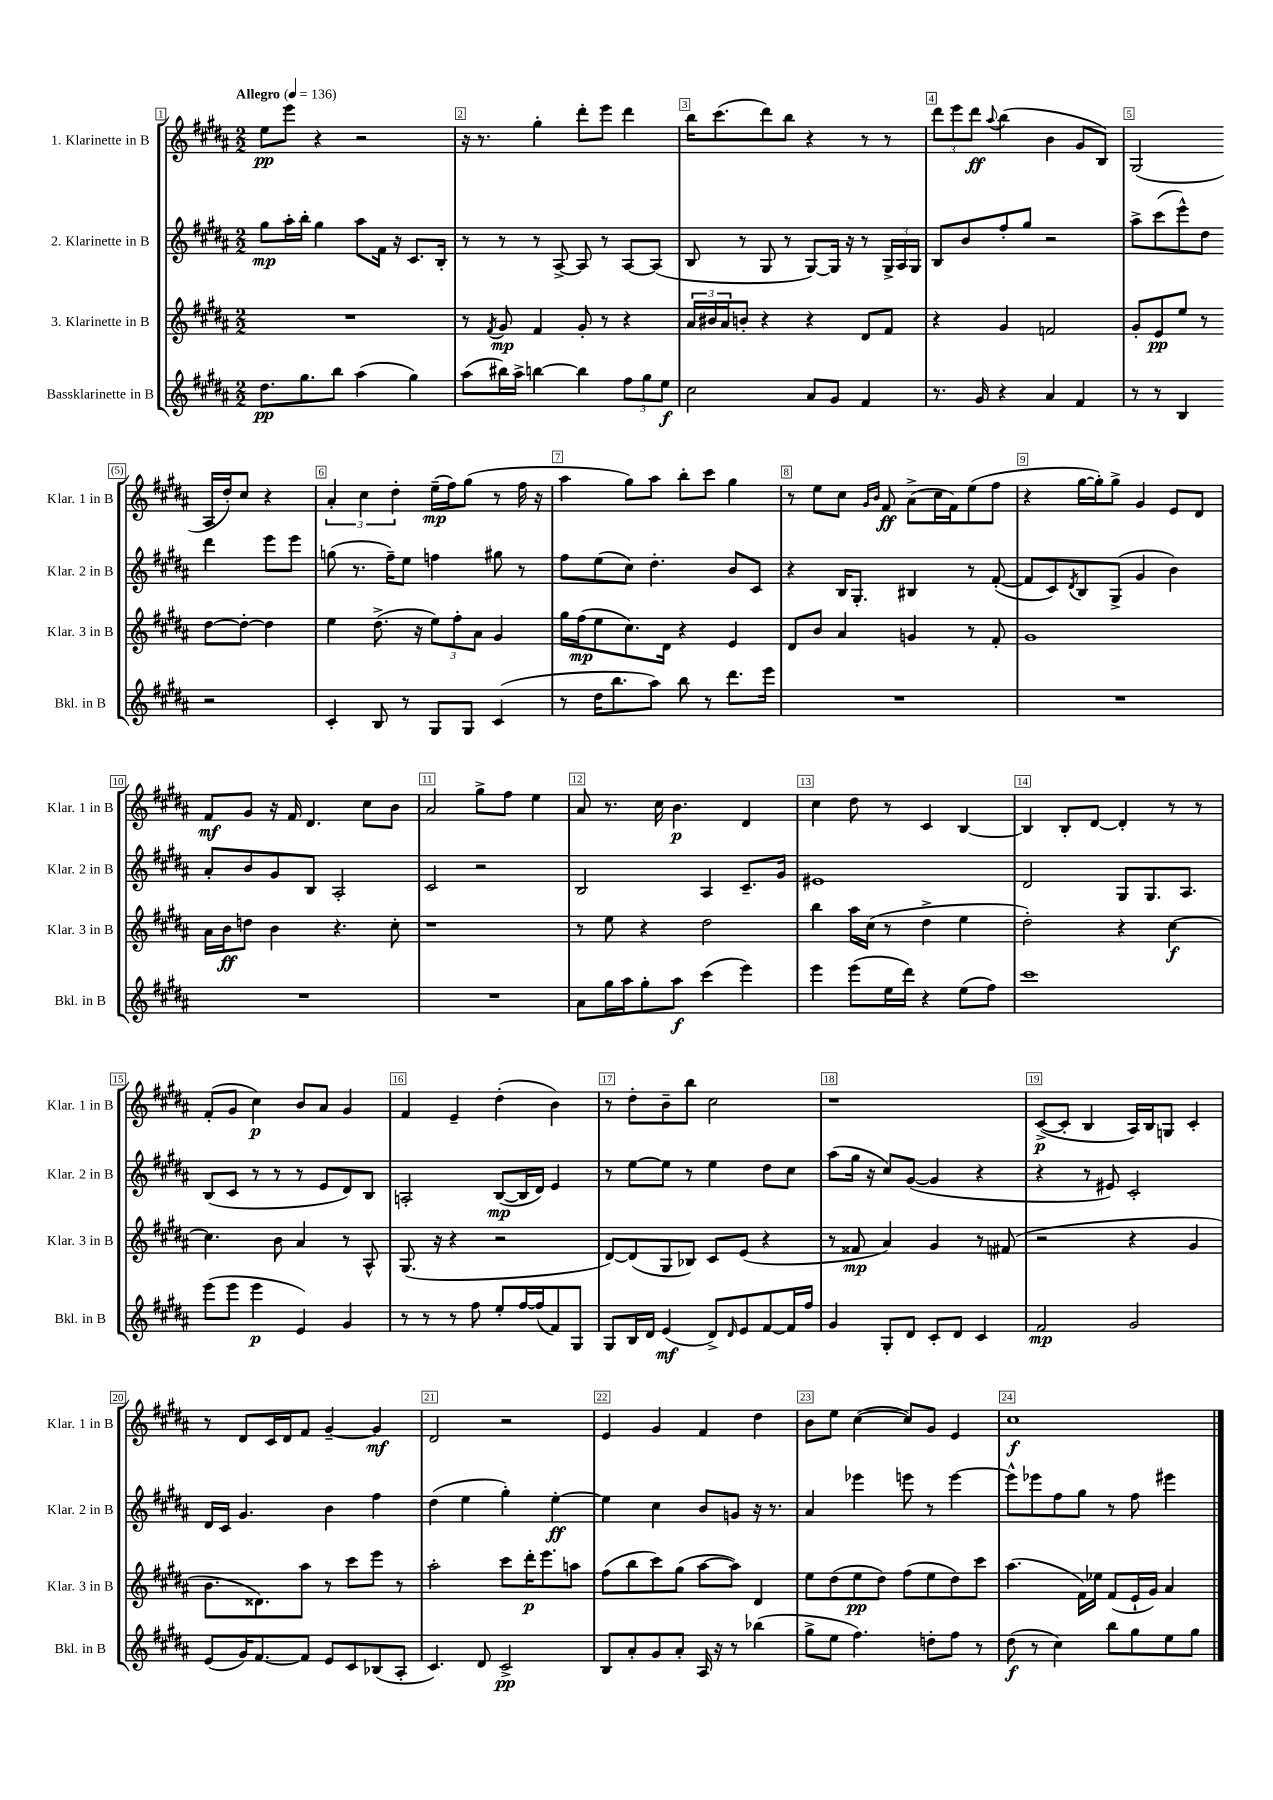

**kern	**dynam	**kern	**dynam	**kern	**dynam	**kern	**dynam
*part4	*part4	*part3	*part3	*part2	*part2	*part1	*part1
*staff4	*staff4	*staff3	*staff3	*staff2	*staff2	*staff1	*staff1
*I"Bassklarinette in B	*	*I"3. Klarinette in B	*	*I"2. Klarinette in B	*	*I"1. Klarinette in B	*
*I'Bkl. in B	*	*I'Klar. 3 in B	*	*I'Klar. 2 in B	*	*I'Klar. 1 in B	*
*clefG2	*	*clefG2	*	*clefG2	*	*clefG2	*
*k[f#c#g#d#a#]	*	*k[f#c#g#d#a#]	*	*k[f#c#g#d#a#]	*	*k[f#c#g#d#a#]	*
*M2/2	*	*M2/2	*	*M2/2	*	*M2/2	*
*MM136	*	*MM136	*	*MM136	*	*MM136	*
=1	=1	=1	=1	=1	=1	=1	=1
!	!	!	!	!	!	!LO:TX:a:B:t=Allegro	!
8.dd#\L	pp	1r	.	8gg#\L	mp	8ee\L	pp
.	.	.	.	16aa#'\L	.	8eee\J	.
8.gg#\	.	.	.	16bb'\JJ	.	.	.
.	.	.	.	4gg#\	.	4r	.
8bb\J	.	.	.	.	.	.	.
(4aa#\	.	.	.	8aa#\L	.	2r	.
.	.	.	.	16f#\Jk	.	.	.
.	.	.	.	16r	.	.	.
4gg#\)	.	.	.	8.c#/L	.	.	.
.	.	.	.	16B'/Jk	.	.	.
=2	=2	=2	=2	=2	=2	=2	=2
(8aa#\L	.	8r	.	8r	.	16r	.
.	.	.	.	.	.	8.r	.
.	.	8qf#/	.	.	.	.	.
16bb#X\L)	.	8g#/	mp	8r	.	.	.
16aa#^\JJ	.	.	.	.	.	.	.
[4bbn\	.	4f#/	.	8r	.	4gg#'\	.
.	.	.	.	[8A#^/	.	.	.
4bb\]	.	8g#'/	.	8A#/]	.	8ddd#'\L	.
.	.	8r	.	8r	.	8eee\J	.
12ff#\L	.	4r	.	[8A#/L	.	4ddd#\	.
12gg#\	.	.	.	.	.	.	.
.	.	.	.	(8A#/J]	.	.	.
12ee\J	f	.	.	.	.	.	.
=3	=3	=3	=3	=3	=3	=3	=3
2cc#\	.	24a#/LL	.	8B/	.	16bb\KL	.
.	.	24b#X/	.	.	.	.	.
.	.	.	.	.	.	(8.ccc#\	.
.	.	24a#/J	.	.	.	.	.
.	.	8bn'/J	.	8r	.	.	.
.	.	4r	.	8G#/	.	8ddd#\)	.
.	.	.	.	8r	.	8bb\J	.
8a#/L	.	4r	.	[8G#/L)	.	4r	.
8g#/J	.	.	.	16G#/Jk]	.	.	.
.	.	.	.	16r	.	.	.
4f#/	.	8d#/L	.	8r	.	8r	.
.	.	8f#/J	.	24G#^/LL	.	8r	.
.	.	.	.	24A#/	.	.	.
.	.	.	.	24G#/JJ	.	.	.
=4	=4	=4	=4	=4	=4	=4	=4
8.r	.	4r	.	8B/L	.	12ddd#\L	.
.	.	.	.	.	.	12eee\	.
.	.	.	.	8b/	.	.	.
.	.	.	.	.	.	12ddd#\J	ff
16g#/	.	.	.	.	.	.	.
.	.	.	.	.	.	8qqaa#/	.
4r	.	4g#/	.	8ff#'/	.	(4bb\	.
.	.	.	.	8gg#/J	.	.	.
4a#/	.	2fn/	.	2r	.	4b\	.
4f#/	.	.	.	.	.	8g#/L	.
.	.	.	.	.	.	8B/J)	.
=5	=5	=5	=5	=5	=5	=5	=5
8r	.	8g#'/L	.	8aa#^\L	.	(2G#/	.
8r	.	8e/	pp	(8ccc#\	.	.	.
4B/	.	8ee/J	.	8eee^^\)	.	.	.
.	.	8r	.	8dd#\J	.	.	.
2r	.	[8dd#\L	.	4ddd#\	.	16A#/LL	.
.	.	.	.	.	.	16dd#'/J)	.
.	.	8dd#'\J_	.	.	.	8cc#/J	.
.	.	4dd#\]	.	8eee\L	.	4r	.
.	.	.	.	8eee\J	.	.	.
!!LO:LB:g=z
=6	=6	=6	=6	=6	=6	=6	=6
4c#'/	.	4ee\	.	(8ggn\	.	6a#'/	.
.	.	.	.	8.r	.	.	.
.	.	.	.	.	.	6cc#\	.
8B/	.	(8.dd#^\	.	.	.	.	.
.	.	.	.	16ff#~\KL)	.	.	.
.	.	.	.	.	.	6dd#'\	.
8r	.	.	.	8ee\J	.	.	.
.	.	16r	.	.	.	.	.
8G#/L	.	12ee\L)	.	4ffn\	.	(16ee~\LL	mp
.	.	.	.	.	.	16ff#\J)	.
.	.	12ff#'\	.	.	.	.	.
8G#/J	.	.	.	.	.	(8gg#\J	.
.	.	12a#\J	.	.	.	.	.
(4c#/	.	4g#/	.	8gg#X\	.	8r	.
.	.	.	.	8r	.	16ff#\	.
.	.	.	.	.	.	16r	.
=7	=7	=7	=7	=7	=7	=7	=7
8r	.	16gg#\LL	.	8ff#\L	.	4aa#\	.
.	.	(16ff#\J	mp	.	.	.	.
16dd#\KL	.	8ee\	.	(8ee\	.	.	.
8.bb\	.	.	.	.	.	.	.
.	.	8.cc#\)	.	8cc#\J)	.	8gg#\L)	.
8aa#\J)	.	.	.	4.dd#'\	.	8aa#\J	.
.	.	16d#\Jk	.	.	.	.	.
8bb\	.	4r	.	.	.	8bb'\L	.
8r	.	.	.	.	.	8ccc#\J	.
8.ddd#\L	.	4e/	.	8b/L	.	4gg#\	.
.	.	.	.	8c#/J	.	.	.
16eee\Jk	.	.	.	.	.	.	.
=8	=8	=8	=8	=8	=8	=8	=8
1r	.	8d#/L	.	4r	.	8r	.
.	.	8b/J	.	.	.	8ee\L	.
.	.	4a#/	.	16B/KL	.	8cc#\J	.
.	.	.	.	8.G#'/J	.	.	.
.	.	.	.	.	.	16qqg#/LL	.
.	.	.	.	.	.	16qqb/JJ	.
.	.	.	.	.	.	8f#/	ff
.	.	4gn/	.	4B#X/	.	(8a#^\L	.
.	.	.	.	.	.	16cc#\L	.
.	.	.	.	.	.	16f#\J)	.
.	.	8r	.	8r	.	(8ee\	.
.	.	8f#'/	.	([8f#'/	.	8ff#\J	.
=9	=9	=9	=9	=9	=9	=9	=9
1r	.	1g#	.	8f#/L]	.	4r	.
.	.	.	.	8c#/)	.	.	.
.	.	.	.	8qd#/	.	.	.
.	.	.	.	8B/	.	[16gg#\LL	.
.	.	.	.	.	.	16gg#'\J])	.
.	.	.	.	(8G#^/J	.	8gg#^\J	.
.	.	.	.	4g#/	.	4g#/	.
.	.	.	.	4b\)	.	8e/L	.
.	.	.	.	.	.	8d#/J	.
!!LO:LB:g=z
=10	=10	=10	=10	=10	=10	=10	=10
1r	.	16a#\LL	.	8a#'/L	.	8f#/L	mf
.	.	16b\J	ff	.	.	.	.
.	.	8ddn\J	.	8b/	.	8g#/J	.
.	.	4b\	.	8g#/	.	16r	.
.	.	.	.	.	.	16f#/	.
.	.	.	.	8B/J	.	4.d#/	.
.	.	4.r	.	2A#'/	.	.	.
.	.	.	.	.	.	8cc#\L	.
.	.	8cc#'\	.	.	.	8b\J	.
=11	=11	=11	=11	=11	=11	=11	=11
1r	.	1r	.	2c#/	.	2a#/	.
.	.	.	.	2r	.	8gg#^\L	.
.	.	.	.	.	.	8ff#\J	.
.	.	.	.	.	.	4ee\	.
=12	=12	=12	=12	=12	=12	=12	=12
8a#\L	.	8r	.	2B/	.	8a#/	.
16gg#\L	.	8ee\	.	.	.	8.r	.
16aa#\J	.	.	.	.	.	.	.
8gg#'\	.	4r	.	.	.	.	.
.	.	.	.	.	.	16cc#\	.
8aa#\J	f	.	.	.	.	4.b\	p
(4ccc#\	.	2dd#\	.	4A#/	.	.	.
4eee\)	.	.	.	8.c#~/L	.	4d#/	.
.	.	.	.	16g#/Jk	.	.	.
=13	=13	=13	=13	=13	=13	=13	=13
4eee\	.	4bb\	.	1e#X	.	4cc#\	.
(8eee\L	.	16aa#\LL	.	.	.	8dd#\	.
.	.	(16cc#\JJ	.	.	.	.	.
16ee\L	.	8r	.	.	.	8r	.
16ddd#\JJ)	.	.	.	.	.	.	.
4r	.	4dd#^\	.	.	.	4c#/	.
(8ee\L	.	4ee\	.	.	.	[4B/	.
8ff#\J)	.	.	.	.	.	.	.
=14	=14	=14	=14	=14	=14	=14	=14
1ccc#	.	2dd#'\)	.	2d#/	.	4B/]	.
.	.	.	.	.	.	8B'/L	.
.	.	.	.	.	.	[8d#/J	.
.	.	4r	.	8G#/L	.	4d#'/]	.
.	.	.	.	8.G#/	.	.	.
.	.	[4cc#\	f	.	.	8r	.
.	.	.	.	8.A#/J	.	.	.
.	.	.	.	.	.	8r	.
!!LO:LB:g=z
=15	=15	=15	=15	=15	=15	=15	=15
(8eee\L	.	4.cc#\]	.	(8B/L	.	(8f#'/L	.
8eee\J	.	.	.	8c#/J	.	8g#/J	.
4eee\	p	.	.	8r	.	4cc#\)	p
.	.	8b\	.	8r	.	.	.
4e/)	.	4a#/	.	8r	.	8b/L	.
.	.	.	.	8e/L	.	8a#/J	.
4g#/	.	8r	.	8d#/)	.	4g#/	.
.	.	8A#^^/	.	8B/J	.	.	.
=16	=16	=16	=16	=16	=16	=16	=16
8r	.	(8.G#/	.	2An'/	.	4f#/	.
8r	.	.	.	.	.	.	.
.	.	16r	.	.	.	.	.
8r	.	4r	.	.	.	4e~/	.
8ff#\	.	.	.	.	.	.	.
8ee'/L	.	2r	.	([8B/L	mp	(4dd#'\	.
[16ff#/L	.	.	.	16B/L]	.	.	.
(16ff#/J]	.	.	.	16d#/JJ)	.	.	.
8f#/)	.	.	.	4e/	.	4b\)	.
8G#/J	.	.	.	.	.	.	.
=17	=17	=17	=17	=17	=17	=17	=17
8G#/L	.	[8d#/L)	.	8r	.	8r	.
16B/L	.	(8d#/]	.	[8ee\L	.	8dd#'\L	.
16d#/JJ	.	.	.	.	.	.	.
(4e/	mf	8G#/	.	8ee\J]	.	8b~\	.
.	.	8B-X/J)	.	8r	.	8bb\J	.
8d#^/L)	.	8c#/L	.	4ee\	.	2cc#\	.
16qqd#/	.	.	.	.	.	.	.
8e/	.	(8e/J	.	.	.	.	.
[8f#/	.	4r	.	8dd#\L	.	.	.
16f#/L]	.	.	.	8cc#\J	.	.	.
16ff#/JJ	.	.	.	.	.	.	.
=18	=18	=18	=18	=18	=18	=18	=18
4g#/	.	8r	.	(8aa#\L	.	1r	.
.	.	8f##X/	mp	16gg#\Jk	.	.	.
.	.	.	.	16r	.	.	.
8G#'/L	.	4a#/)	.	8cc#/L)	.	.	.
8d#/J	.	.	.	([8g#/J	.	.	.
8c#'/L	.	4g#/	.	4g#/]	.	.	.
8d#/J	.	.	.	.	.	.	.
4c#/	.	8r	.	4r	.	.	.
.	.	(8f#X/	.	.	.	.	.
=19	=19	=19	=19	=19	=19	=19	=19
2f#/	mp	2r	.	4r	.	([8c#^/L	p
.	.	.	.	.	.	8c#'/J]	.
.	.	.	.	8r	.	4B/	.
.	.	.	.	8e#X/)	.	.	.
2g#/	.	4r	.	2c#'/	.	16A#/LL)	.
.	.	.	.	.	.	16B/J	.
.	.	.	.	.	.	8Gn/J	.
.	.	4g#/	.	.	.	4c#'/	.
!!LO:LB:g=z
=20	=20	=20	=20	=20	=20	=20	=20
(8e/L	.	8.b\L	.	16d#/LL	.	8r	.
.	.	.	.	16c#/JJ	.	.	.
16g#/K)	.	.	.	4.g#/	.	8d#/L	.
[8.f#/	.	8.d##X\)	.	.	.	.	.
.	.	.	.	.	.	16c#/L	.
.	.	.	.	.	.	16d#/J	.
8f#/J]	.	8aa#\J	.	.	.	8f#/J	.
8e/L	.	8r	.	4b\	.	[4g#~/	.
8c#/	.	8ccc#\L	.	.	.	.	.
(8B-X/	.	8eee\J	.	4ff#\	.	4g#/]	mf
8A#'/J	.	8r	.	.	.	.	.
=21	=21	=21	=21	=21	=21	=21	=21
4.c#/)	.	2aa#'\	.	(4dd#\	.	2d#/	.
.	.	.	.	4ee\	.	.	.
8d#/	.	.	.	.	.	.	.
2c#^/	pp	8ccc#\L	.	4gg#'\)	.	2r	.
.	.	16ddd#'\K	p	.	.	.	.
.	.	8.eee\	.	.	.	.	.
.	.	.	.	[4ee'\	ff	.	.
.	.	8aan\J	.	.	.	.	.
=22	=22	=22	=22	=22	=22	=22	=22
8B/L	.	(8ff#\L	.	4ee\]	.	4e/	.
8a#'/	.	8bb\	.	.	.	.	.
8g#/	.	8ccc#\)	.	4cc#\	.	4g#/	.
8a#'/J	.	(8gg#\J	.	.	.	.	.
16A#/	.	[8aa#\L	.	8b/L	.	4f#/	.
16r	.	.	.	.	.	.	.
8r	.	8aa#\J])	.	8gn/J	.	.	.
(4bb-X\	.	4d#/	.	16r	.	4dd#\	.
.	.	.	.	8.r	.	.	.
=23	=23	=23	=23	=23	=23	=23	=23
8gg#^\L	.	8ee\L	.	4a#/	.	8b\L	.
8ee\J	.	(8dd#\	.	.	.	8ee\J	.
4.ff#\)	.	8ee\	pp	4eee-X\	.	([4cc#\	.
.	.	8dd#\J)	.	.	.	.	.
.	.	(8ff#\L	.	8eeen\	.	8cc#/L])	.
8ddn'\L	.	8ee\	.	8r	.	8g#/J	.
8ff#\J	.	8dd#\)	.	[4eee\	.	4e/	.
8r	.	8ccc#\J	.	.	.	.	.
=24	=24	=24	=24	=24	=24	=24	=24
(8dd#\	f	(4.aa#\	.	8eee^^\L]	.	1cc#	f
8r	.	.	.	8eee-X\	.	.	.
4cc#\)	.	.	.	8ff#\	.	.	.
.	.	16f#\LL)	.	8gg#\J	.	.	.
.	.	16ee-X\JJ	.	.	.	.	.
8bb\L	.	(8f#/L	.	8r	.	.	.
8gg#\	.	16e`/L	.	8ff#\	.	.	.
.	.	16g#/JJ)	.	.	.	.	.
8ee\	.	4a#/	.	4eee#X\	.	.	.
8gg#\J	.	.	.	.	.	.	.
==	==	==	==	==	==	==	==
*-	*-	*-	*-	*-	*-	*-	*-
